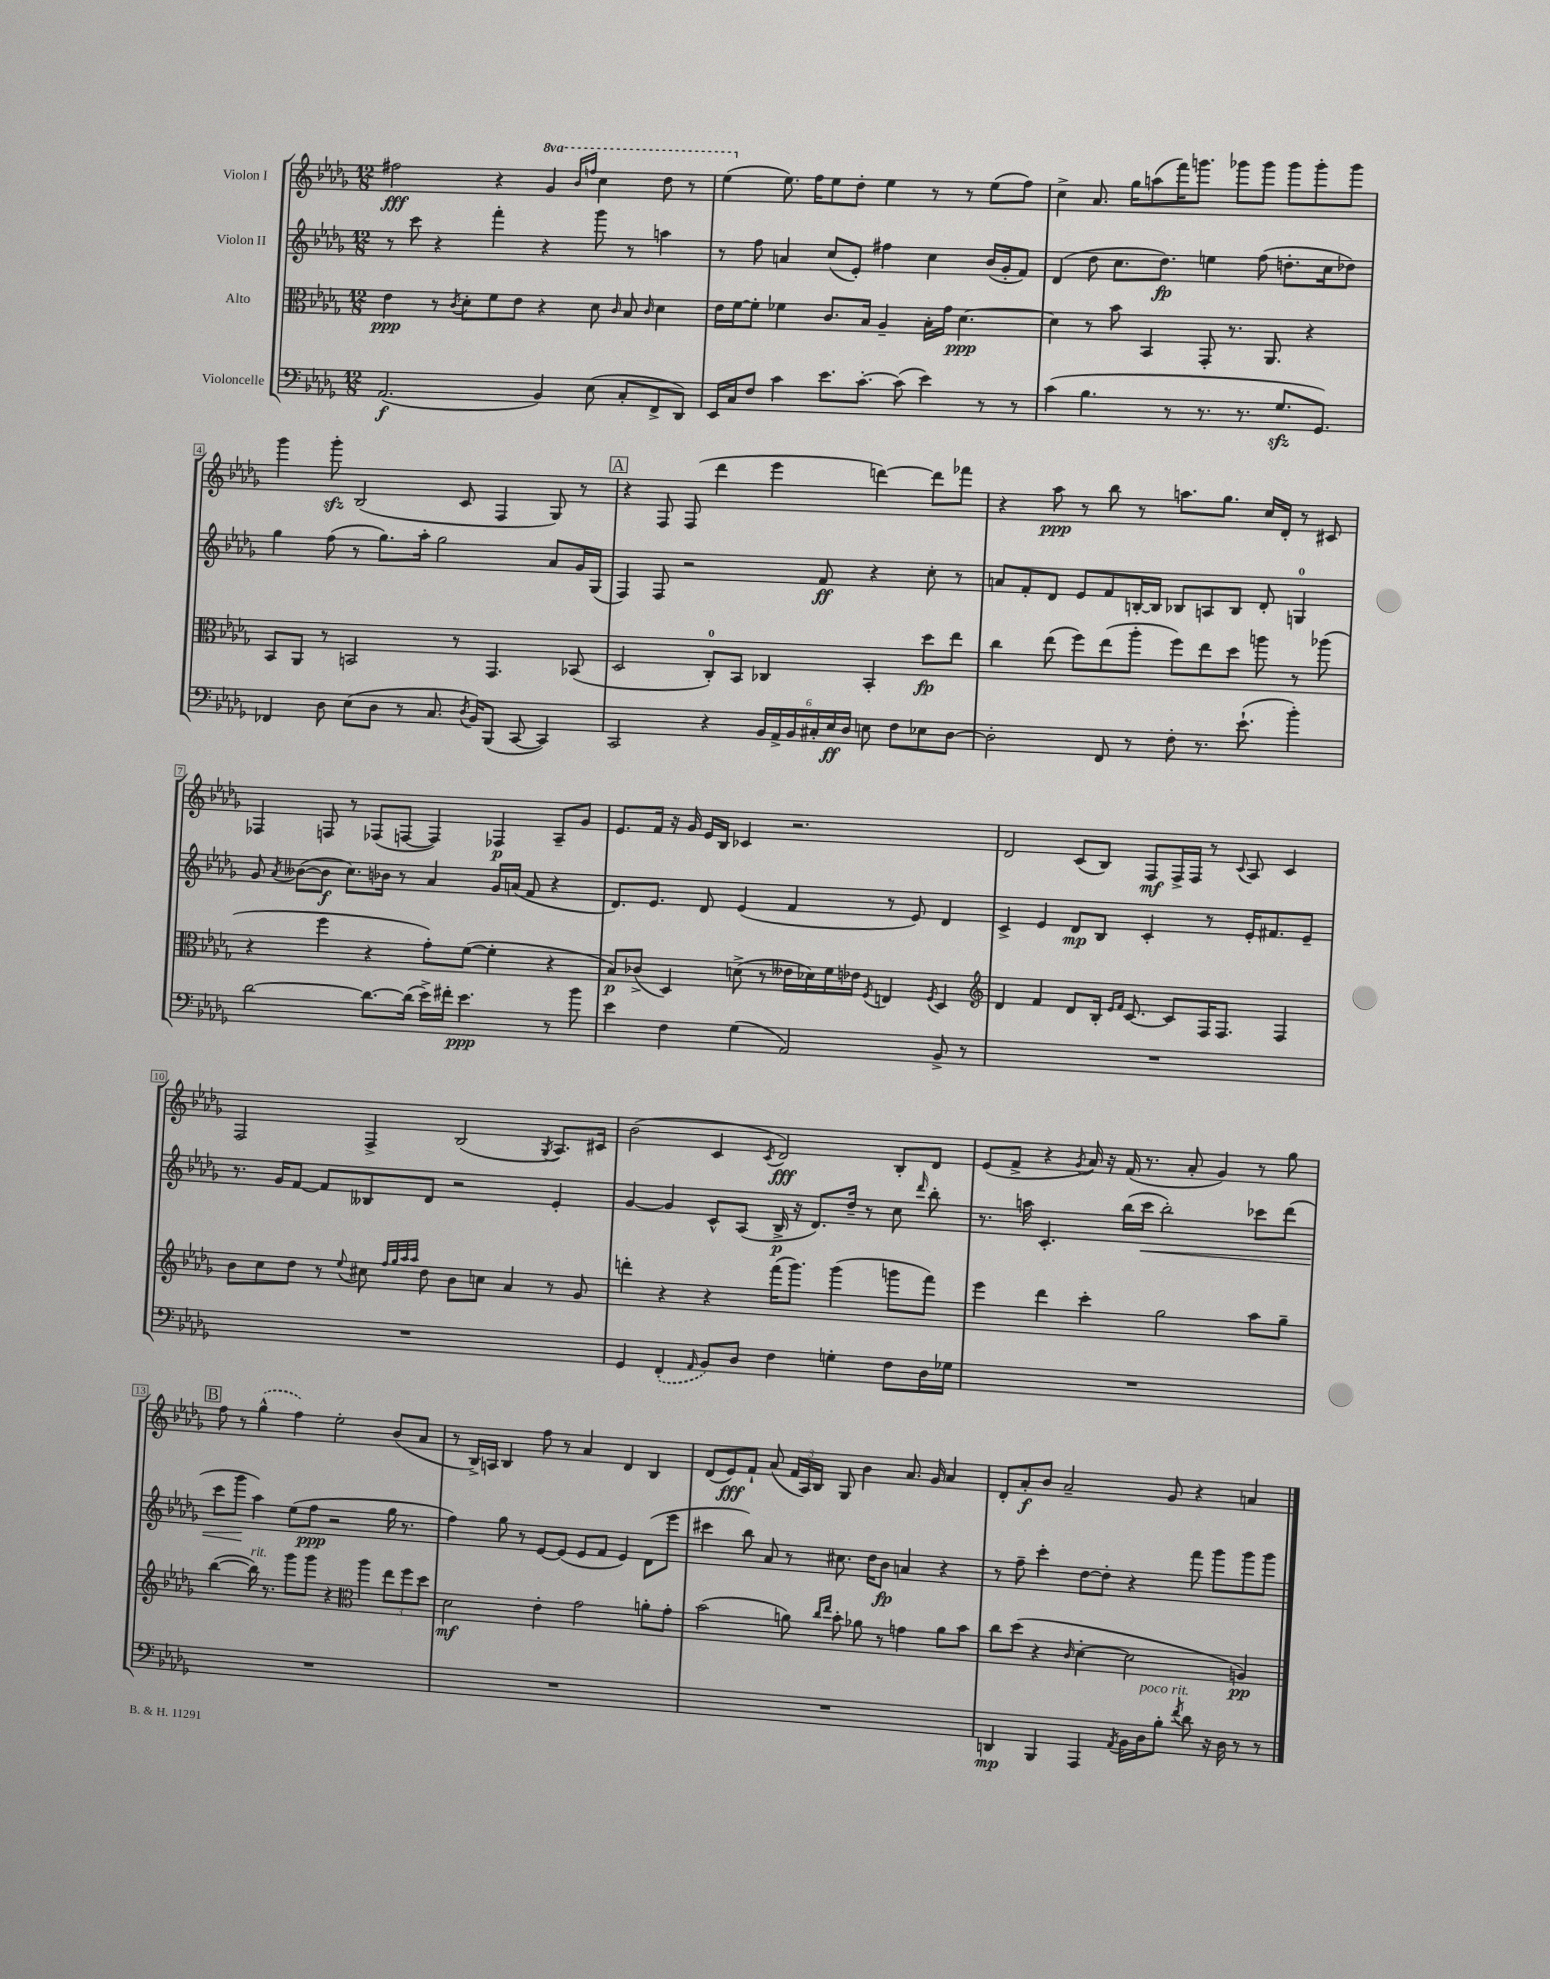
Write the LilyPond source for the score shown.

<<
\new StaffGroup <<
\new Staff = "s0" \with { instrumentName = "Violon I" } {
    \clef treble \key des \major \numericTimeSignature \time 12/8 \set Staff.ottavationMarkups = #ottavation-simple-ordinals
    \autoBeamOff fis''2\fff r4 \ottava #1 ges''4 \grace { bes''16[ f'''!16] } c'''4 des'''8 r8 |
    ees'''4( \ottava #0 ees''8.) f''16[ ees''8 des''8]-. ees''4 r8 r8 ees''8[( f''8]) |
    c''4-> aes'8. ges''16[ a''8( f'''16) g'''8.] ges'''8[ ges'''8] ges'''8[ ges'''8-. ges'''8] |
    ges'''4 ges'''8-.\sfz bes2( c'8 f4 ges8) r8 |
    \mark \markup { \box "A" } r4 f8 f8( des'''4 ees'''4 d'''4~) d'''8[ fes'''8] |
    r4 aes''8\ppp r8 bes''8 r8 a''8.[ ges''8.] c''16[ des'16]-. r8 cis'8 |
    fes4 f8 r8 fes8[( f8]~ f4) fes4\p aes8[-- ges'8] |
    ees'8.[ f'16] r16 ges'16 ees'16[ bes16] ces'4 r2. |
    des'2 c'8[( bes8]) f8[\mf f16-> f16] r8 \appoggiatura { c'8 } aes8 c'4 |
    f2 f4-> bes2( \acciaccatura { ges8 } aes8.[) cis'16] |
    bes'2( c'4 \acciaccatura { c'8 } des'2\fff) bes8[-. des'8] |
    ees'8[( f'8]-> r4 \acciaccatura { ges'8 } aes'16) r16 f'16( r8. aes'8-. ges'4) r8 ges''8 |
    \mark \markup { \box "B" } f''8 r8 \once \slurDashed ges''4-^( f''4) ees''2-. bes'8[( aes'8] |
    r8 bes16[->) a16] bes4 f''8 r8 aes'4 des'4 bes4 |
    des'8[( ees'8\fff) f'8]-! aes'8( \tuplet 3/2 { f'16[ aes16) bes16] } ges8 bes'4 aes'8. ges'16 aes'4 |
    des'8[-. aes'8-.\f bes'8] aes'2-- ges'8 r4 a'4 \bar "|." |
}
\new Staff = "s1" \with { instrumentName = "Violon II" } {
    \clef treble \key des \major \numericTimeSignature \time 12/8
    \autoBeamOff r8 c'''8 r4 f'''4-. r4 ges'''8 r8 a''4 |
    r8 f''8 a'4 c''8[( ees'8]-.) fis''4 c''4 bes'16[( ges'16-. f'8]) |
    des'4( des''8 c''8.[ des''8.]\fp) e''4 f''8( d''8.[-. c''16 des''8]) |
    ges''4 f''8( r8 ges''8.[) aes''16]-. ges''2 aes'8[ ges'16 ges16]( |
    \mark \markup { \box "A" } f4) f8 r2 f'8\ff r4 c''8-. r8 |
    a'8[ f'8-. des'8] ees'8[ f'8 b16~-. b16] bes8[ a8 bes8] des'8-. g4-0 |
    ges'8 \acciaccatura { aes'8 } beses'8[~( beses'8]\f c''8.[) bes'16] r8 aes'4 ges'16[ a'16]( f'8 r4 |
    des'8.[) ees'8.] des'8 ees'4( f'4 r8 ees'8) des'4 |
    c'4-> ees'4 des'8[\mp bes8] c'4-. r8 ees'16[-. fis'8. ees'8]-- |
    r8. ges'16[ f'8]~ f'8[ beses8 des'8] r2 ees'4-. |
    ges'4~ ges'4 c'8[-^ aes8]( bes16->\p r16 des'8.[) des''16]-- r8 c''8 \grace { des'''16 } bes''8-. |
    r8. a''16 c'4.-. bes''16[( c'''16]\< bes''2-.) ces'''8[ des'''8]( |
    \mark \markup { \box "B" } c'''8[ ges'''8]\! aes''4) ees''8[( f''8]\ppp r2 ges''16 r8. |
    f''4) ges''8 r8 ees'8[~ ees'8]( ees'8[ f'8] ees'4) des'8[( ees'''8] |
    cis'''4 bes''8) aes'8 r8 cis''8. des''16[ bes'8]\fp a'4 r4 |
    r8 f''8-- c'''4-. des''8[~ des''8]-. r4 f'''8 ges'''8[ ges'''8 ges'''8] \bar "|." |
}
\new Staff = "s2" \with { instrumentName = "Alto" } {
    \clef alto \key des \major \numericTimeSignature \time 12/8
    \autoBeamOff ees'4\ppp r8 \acciaccatura { c'8 } des'8[-. f'8 ees'8] r4 des'8 \grace { c'16 } bes8 \grace { c'16 } des'4 |
    ees'16[ f'16~ f'8]-. fes'4 c'8.[ bes16] aes4-- bes16[-. ges'16] des'4.~\ppp |
    des'4 r8 bes'8 bes,4 ges,8-. r8. aes,8. r4 |
    bes,8[ aes,8] r8 b,2 r8 ges,4. bes,8( |
    \mark \markup { \box "A" } des2 c8[-0-.) bes,8] ces4 bes,4-. des''8[\fp ees''8] |
    c''4 ees''8( f''8[) ees''8( aes''8]-. f''8[) ees''8 des''8] a''8 r8 aes''8( |
    r4 f''4 r4 ges'8[-.) f'8]~( f'4-. r4 |
    bes8[\p) ces'8]->( des4) d'8->( r8 eeses'16[ des'16) f'16 ees'16] \acciaccatura { f8 } e4 \acciaccatura { f8 } des4 |
    \clef treble des'4 f'4 des'8[ bes16]-. \grace { ees'16[ f'16] } c'8.~ c'8[ f16 f8.] f4 |
    bes'8[ c''8 des''8] r8 \appoggiatura { ees''8 } cis''8 \grace { f''32[ ges''32 aes''32 aes''32] } des''8 bes'8[ c''8] aes'4 r8 ges'8 |
    d'''4-. r4 r4 f'''16[( ges'''8.]) ges'''4( g'''8[ f'''8]) |
    ees'''4 des'''4 c'''4-. ges''2 aes''8[ ges''8]-- |
    \mark \markup { \box "B" } bes''4~( bes''16^\markup { \italic "rit." }) r8. ges'''8[ ges'''8] r4 \clef alto aes''4 \tuplet 3/2 { ees''8[ f''8 des''8] } |
    des'2\mf ees'4-. ges'2 a'8[-. ges'8]-. |
    bes'2( a'8) \grace { c''16[ ees''16] } bes'8-. aes'8 r8 g'4 aes'8[ bes'8] |
    c''8[ des''8]( r4 \grace { c'16 } des'4~-. des'2 a4\pp) \bar "|." |
}
\new Staff = "s3" \with { instrumentName = "Violoncelle" } {
    \clef bass \key des \major \numericTimeSignature \time 12/8
    \autoBeamOff aes,2.\f( bes,4) ees8( c8[-. f,8-> des,8]) |
    ees,16[ c16 f8] c'4 ees'8.[ c'8.]~-. c'8( ees'4) r8 r8 |
    c'4( bes4. r8 r8. r8. ges8.[\sfz ges,8.]) |
    fes,4 des8 ees8[( des8] r8 c8. \acciaccatura { des8 } bes,16[) bes,,8]( c,8~ c,4) |
    \mark \markup { \box "A" } c,2 r4 \tuplet 6/4 { bes,16[ aes,16-> bes,16 cis16-. ees16\ff des16] } e8 f8[ ees8 des8]~ |
    des2-. f,8 r8 f8-. r8. ees'8.-!( bes'4-.) |
    des'2~ des'8.[~ des'16]( ees'16[->) fis'16]-. ees'4.\ppp r8 bes'8 |
    ees'4 f4 ges4( aes,2) bes,8-> r8 |
    R1. |
    R1. |
    ges,4 \once \slurDashed f,4-.( \grace { aes,16 } bes,8[) des8] f4 g4-. f8[ des16 ges16] |
    R1. |
    \mark \markup { \box "B" } R1. |
    R1. |
    R1. |
    d,4\mp bes,,4 aes,,4 \acciaccatura { aes,8 } bes,16[ des16^\markup { \italic "poco rit." } bes8]-. \acciaccatura { f'8 } des'8 r16 des16 r8 r8 \bar "|." |
}
>>
>>
\layout { \context { \Score \override BarNumber.stencil = #(make-stencil-boxer 0.1 0.3 ly:text-interface::print) } }
